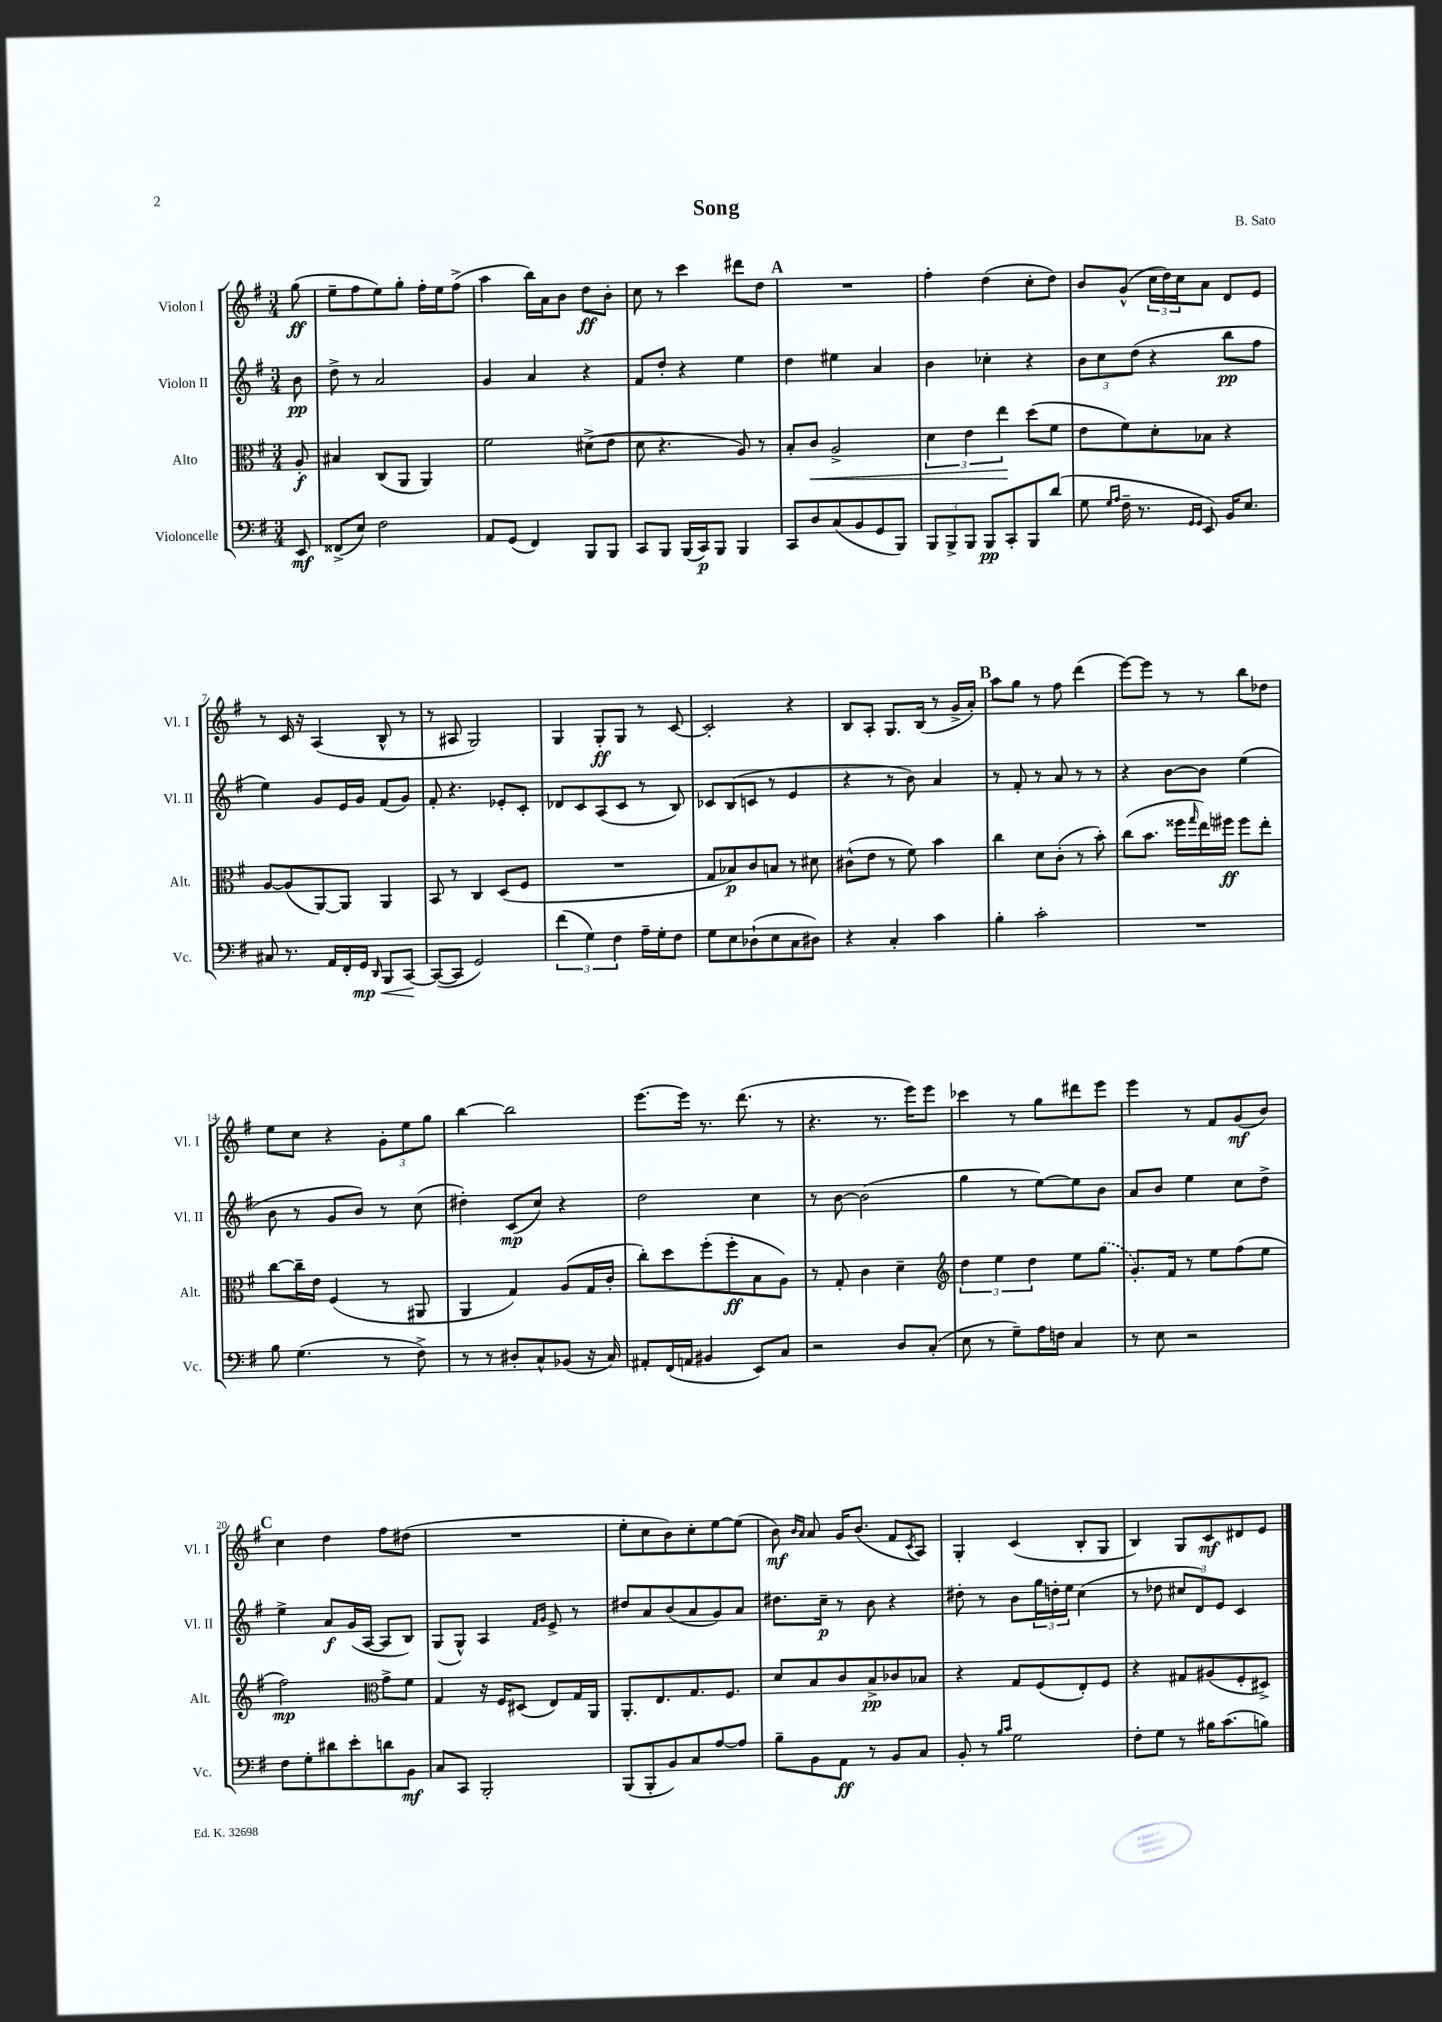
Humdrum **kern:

**kern	**kern	**kern	**kern
*staff4	*staff3	*staff2	*staff1
*clefF4	*clefC3	*clefG2	*clefG2
*k[f#]	*k[f#]	*k[f#]	*k[f#]
*M3/4	*M3/4	*M3/4	*M3/4
8EE	8A'	8b	(8gg
=	=	=	=
(8FF##^	4B#	8dd^	8ee~
8E)	.	8r	8ff#
2F#	(8C	2a	8ee)
.	8AA	.	8gg'
.	4AA)	.	16ff#'
.	.	.	16ee
.	.	.	(8ff#^
=	=	=	=
8AA	2f#	4g	4aa
(8GG	.	.	.
4FF#)	.	4a	16bb)
.	.	.	16a
.	.	.	8b
8BBB	(8d#^	4r	8dd
8BBB	8e	.	8b'
=	=	=	=
8CC	8d	8f#	8cc
8BBB	4.r	8dd'	8r
(16BBB	.	4r	4ccc
16CC)	.	.	.
8BBB	.	.	.
4BBB	8A)	4ee	8ddd#
.	8r	.	8dd
=	=	=	=
8CC	8B'	4dd	2.r
8D	8c	.	.
(8C	2A^	4ee#	.
8BB	.	.	.
8GG	.	4a	.
8BBB)	.	.	.
=	=	=	=
12BBB	6d	4b	4ff#'
12BBB^	.	.	.
12BBB	6e	.	.
8BBB	.	4cc-'	(4dd
.	6ee	.	.
8CC'	.	.	.
8BBB	(8dd	4r	8cc'
(8d	8f#	.	8dd)
=	=	=	=
8G	8e	12b	8b
.	.	12cc	.
16qqG	.	.	.
16qqA	.	.	.
16F#~	8f#)	.	(8g^^
.	.	(12dd	.
8.r	.	.	.
.	8d'	4r	24cc
.	.	.	24dd)
.	.	.	24cc
16qqGG	.	.	.
16qqGG	.	.	.
8EE)	8B-	.	8a
16BB	4r	8bb	8d
8.E	.	.	.
.	.	8ff#	8e
=	=	=	=
8C#	[8A	4ee)	8r
8.r	(8A]	.	16c
.	.	.	16r
.	[8AA)	8g	(4A
16AA	.	.	.
16FF#'	8AA]	16e	.
16GG	.	16g	.
16qqDD	.	.	.
8BBB	4AA	(8f#	8B^^
[8CC	.	8g)	8r
=	=	=	=
(8CC_	8BB	8f#'	8r
8CC]	8r	4.r	8A#
2GG)	4C	.	2G)
.	(8D	8e-'	.
.	8F#	8c'	.
=	=	=	=
(6f#	2.r	8d-	4G
.	.	8c	.
6G)	.	.	.
.	.	(8A	8G'
6F#	.	.	.
.	.	8c	8G
16A~	.	8r	8r
16G'	.	.	.
8F#	.	8B)	[8c
=	=	=	=
8G	8G	8c-	2c']
8E	8B-)	(8B	.
(8D-`	8c	8c	.
8E	8B	8r	.
8C	8r	4e	4r
8D#)	8d#	.	.
=	=	=	=
4r	(8c#^^	4r	8B
.	8e	.	8A'
4C'	8r	8r	8.G
.	8f#)	8b)	.
.	.	.	(16B
4c	4b	4a	8r
.	.	.	16g^
.	.	.	16a')
=	=	=	=
4B'	4cc	8r	8aa
.	.	8f#'	8gg
2c'	8d	8r	8r
.	(8c'	8a	8ff#
.	8r	8r	(4ddd
.	8b')	8r	.
=	=	=	=
2.r	(8cc	4r	[8eee)
.	8.b	.	8eee]
.	.	[8b	8r
.	16ff##	.	.
.	16qqgg	.	.
.	16ee)	8b]	8r
.	16ff#	.	.
.	8ff#	(4ee	8bb
.	8ee'	.	8dd-
=	=	=	=
8B	[8cc	8b	8ee
(4.G	16cc~]	8r	8cc
.	16e	.	.
.	(4F#	8g	4r
.	.	8b)	.
8r	8r	8r	12g'
.	.	.	12ee
8F#^)	8AA#	(8cc	.
.	.	.	12gg
=	=	=	=
8r	4AA	4dd#')	[4bb
8r	.	.	.
8D#'	4G)	(8c	2bb]
8C^^	.	8cc)	.
(8BB-	(8A	4r	.
16r	16G	.	.
16C)	16c'	.	.
=	=	=	=
8AA#'	8cc')	2dd	[8.eee
(16FF#	8dd	.	.
16AA	.	.	16eee]
4BB#	(8ff#'	.	8.r
.	8ff#'	.	.
.	.	.	(8.ddd
8EE)	8B	4cc	.
8C	8A)	.	8r
=	=	=	=
2r	8r	8r	4.r
.	8G'	[8b	.
.	4c	(2b]	.
.	.	.	8.r
8D	4d~	.	.
.	.	.	16eee)
(8C'	.	.	8eee
=	=	=	=
*	*clefG2	*	*
8E	6dd	4gg	4ccc-
8r	.	.	.
.	6ee	.	.
8G~)	.	8r	8r
.	6dd	.	.
16A	.	[8ee)	8gg
16F	.	.	.
4C	8ee	8ee]	8ddd#
.	(8gg	8b	8eee
=	=	=	=
8r	8.g')	8a	4eee
8E	.	8b	.
.	16f#	.	.
2r	8r	4ee	8r
.	8ee	.	8f#
.	(8ff#	8cc	(8g
.	8ee	8dd^	8b)
=	=	=	=
8F#	2ff#)	4ee^	4cc
8G'	.	.	.
8d#	.	8a	4dd
8e'	.	(16g	.
.	.	[16A	.
*	*clefC3	*	*
8d	8g^	8A]	8ff#
8BB	8f#	8B)	(8dd#
=	=	=	=
8C	4G	(8G	2.r
8CC	.	8G^^)	.
2BBB'	16r	4A	.
.	16F#	.	.
.	(8D#	.	.
.	.	16qqf#	.
.	.	16qqg	.
.	8E)	8e^	.
.	16G	8r	.
.	16AA	.	.
=	=	=	=
(8BBB	8.AA'	8dd#	8ee'
8BBB'	.	8a	8cc
.	8.E	.	.
8BB)	.	(8b	8b)
8C	8.G	8a	8cc'
[8A	.	8g)	[8ee
.	8.F#	.	.
8A]	.	8a	(8ee]
=	=	=	=
8B~	8d	8.dd#	8b)
.	.	.	16qqb
.	.	.	16qqa
8BB	8B	.	8a
.	.	16cc~	.
8AA	8c	8r	16g
.	.	.	(8.b
8r	8B^	8b	.
8BB	8c-	4r	8f#
.	.	.	8qc
8C	8B-	.	8A)
=	=	=	=
8BB'	4r	8dd#'	4G'
8r	.	8r	.
16qqB	.	.	.
16qqc	.	.	.
2G	8G	8b	(4c
.	(8F#	24gg	.
.	.	24dd'	.
.	.	24ee	.
.	8E')	(4cc	8B'
.	8F#	.	8G
=	=	=	=
8F#'	4r	8r	4B)
8G	.	8dd-	.
8r	8G#	12cc#	8G
.	.	12d)	.
16B#	(8A#	.	8c
.	.	12e	.
(8.c	.	.	.
.	8F#'	4c	8d#
8B)	8D#^)	.	8e
==	==	==	==
*-	*-	*-	*-
